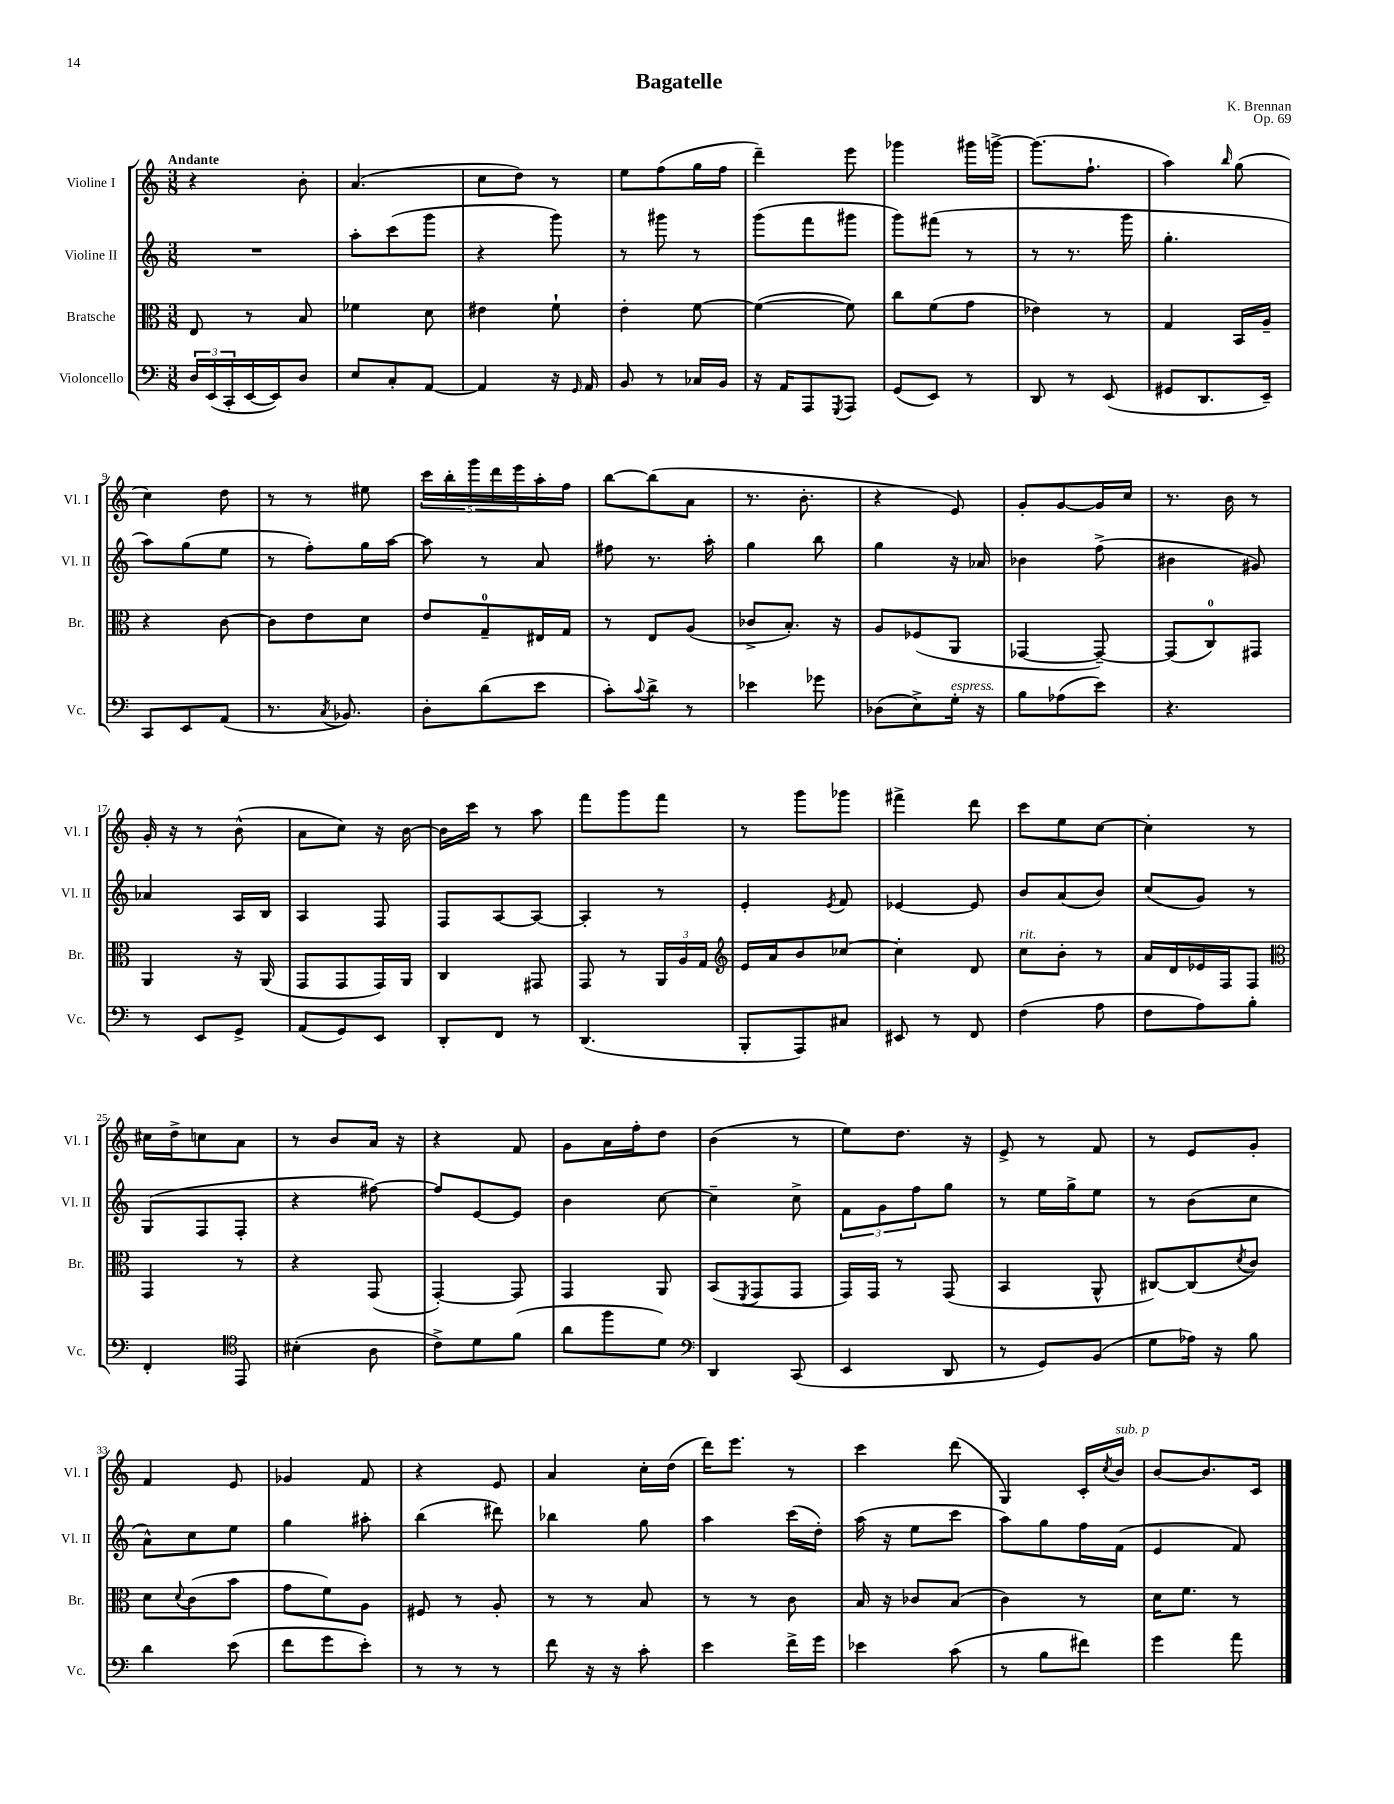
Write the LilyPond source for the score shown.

\header { title = "Bagatelle" composer = "K. Brennan" opus = "Op. 69" }
<<
\new StaffGroup <<
\new Staff = "s0" \with { instrumentName = "Violine I" shortInstrumentName = "Vl. I" } {
    \clef treble \key c \major \numericTimeSignature \time 3/8 \tempo "Andante"
    r4 b'8-. |
    a'4.( |
    c''8 d''8) r8 |
    e''8 f''8( g''16 f''16 |
    d'''4--) e'''8 |
    ges'''4 gis'''16 g'''16~-> |
    g'''8.( f''8.-! |
    a''4) \grace { b''16 } g''8( |
    c''4) d''8 |
    r8 r8 eis''8 |
    \tuplet 5/4 { c'''16 b''16-. g'''16 d'''16 e'''16 } a''16-. f''16 |
    b''8~ b''8( a'8 |
    r8. b'8.-. |
    r4 e'8) |
    g'8-. g'8~ g'16 c''16 |
    r8. b'16 r8 |
    g'16-. r16 r8 b'8-^( |
    a'8 c''8) r16 b'16~ |
    b'16 c'''16 r8 a''8 |
    f'''8 g'''8 f'''8 |
    r8 g'''8 ges'''8 |
    fis'''4-> d'''8 |
    c'''8 e''8 c''8~ |
    c''4-. r8 |
    cis''16 d''16-> c''8 a'8 |
    r8 b'8 a'16 r16 |
    r4 f'8 |
    g'8 a'16 f''16-. d''8 |
    b'4( r8 |
    e''8) d''8. r16 |
    e'8-> r8 f'8 |
    r8 e'8 g'8-. |
    f'4 e'8 |
    ges'4 f'8 |
    r4 e'8 |
    a'4 c''16-. d''16( |
    d'''16) e'''8. r8 |
    c'''4 d'''8( |
    g4) c'16-. \acciaccatura { c''8 } b'16^\markup { \italic "sub. p" } |
    b'8~ b'8. c'16 \bar "|." |
}
\new Staff = "s1" \with { instrumentName = "Violine II" shortInstrumentName = "Vl. II" } {
    \clef treble \key c \major \numericTimeSignature \time 3/8
    R4. |
    a''8-. c'''8( g'''8 |
    r4 g'''8) |
    r8 gis'''8 r8 |
    g'''8( f'''8 gis'''8 |
    g'''8) fis'''8( r8 |
    r8 r8. g'''16 |
    g''4.-. |
    a''8) g''8( e''8 |
    r8 f''8-.) g''16 a''16~ |
    a''8 r8 a'8 |
    fis''8 r8. a''16-. |
    g''4 b''8 |
    g''4 r16 aes'16 |
    bes'4 f''8->( |
    bis'4 gis'8) |
    aes'4 a16 b16 |
    a4 f8 |
    f8 a8~ a8~ |
    a4-. r8 |
    e'4-. \acciaccatura { e'8 } f'8 |
    ees'4~ ees'8 |
    b'8 a'8( b'8) |
    c''8( g'8) r8 |
    g8( f8 f8-. |
    r4 fis''8~) |
    fis''8 e'8~ e'8 |
    b'4 c''8~ |
    c''4-- c''8-> |
    \tuplet 3/2 { f'8 g'8 f''8 } g''8 |
    r8 e''16 g''16-> e''8 |
    r8 b'8( c''8 |
    a'8-^) c''8 e''8 |
    g''4 ais''8-. |
    b''4( dis'''8) |
    bes''4 g''8 |
    a''4 c'''16( d''16-.) |
    a''16( r16 e''8 c'''8 |
    a''8) g''8 f''16 f'16( |
    e'4 f'8) \bar "|." |
}
\new Staff = "s2" \with { instrumentName = "Bratsche" shortInstrumentName = "Br." } {
    \clef alto \key c \major \numericTimeSignature \time 3/8
    e8 r8 b8 |
    fes'4 d'8 |
    eis'4 f'8-! |
    e'4-. f'8~ |
    f'4~( f'8) |
    c''8 f'8( g'8 |
    ees'4) r8 |
    g4 b,16 a16-- |
    r4 c'8~ |
    c'8 e'8 d'8 |
    e'8 g8-0-- eis16 g16 |
    r8 e8 a8( |
    ces'8-> b8.-.) r16 |
    a8 fes8( a,8 |
    ges,4~ ges,8~--) |
    ges,8( c8-0) gis,8 |
    a,4 r16 a,16( |
    g,8 g,8 g,16) a,16 |
    c4 gis,8 |
    g,8 r8 \tuplet 3/2 { a,16 a16 g16 } |
    \clef treble e'16 a'16 b'8 ces''8~ |
    ces''4-. d'8 |
    c''8^\markup { \italic "rit." } b'8-. r8 |
    a'16 d'16 ees'16 f16 f8 |
    \clef alto g,4 r8 |
    r4 g,8( |
    g,4~-.) g,8 |
    g,4 a,8 |
    b,8( \acciaccatura { f,8 } g,8 g,8 |
    g,16) g,16 r8 g,8( |
    b,4 a,8-^ |
    cis8~) cis8( \acciaccatura { d'8 } c'8) |
    d'8 \appoggiatura { d'8 } c'8( b'8 |
    g'8 f'8) a8 |
    fis8 r8 a8-. |
    r8 r8 b8 |
    r8 r8 c'8 |
    b16 r16 ces'8 b8( |
    c'4) r8 |
    d'16 f'8. r8 \bar "|." |
}
\new Staff = "s3" \with { instrumentName = "Violoncello" shortInstrumentName = "Vc." } {
    \clef bass \key c \major \numericTimeSignature \time 3/8
    \tuplet 3/2 { d16 e,16( c,16-. } e,16~ e,16) d8 |
    e8 c8-. a,8~ |
    a,4 r16 \grace { g,16 } a,16 |
    b,8 r8 ces16 b,16 |
    r16 a,16 a,,8 \acciaccatura { g,,8 } a,,8 |
    g,8( e,8) r8 |
    d,8 r8 e,8( |
    gis,8 d,8. e,16--) |
    c,8 e,8 a,8( |
    r8. \acciaccatura { c8 } bes,8.) |
    d8-. d'8( e'8 |
    c'8-.) \appoggiatura { c'8 } d'8-> r8 |
    ees'4 ges'8 |
    des8( e8->) g16-.^\markup { \italic "espress." } r16 |
    b8 aes8( e'8) |
    r4. |
    r8 e,8 g,8-> |
    a,8( g,8) e,8 |
    d,8-. f,8 r8 |
    d,4.( |
    b,,8-. a,,8) cis8 |
    eis,8 r8 f,8 |
    f4( a8 |
    f8 a8) b8-. |
    f,4-. \clef tenor e,8 |
    bis4-.( a8 |
    c'8->) d'8 f'8( |
    a'8 f''8 d'8) |
    \clef bass d,4 c,8( |
    e,4 d,8 |
    r8 g,8) b,8( |
    g8 aes16) r16 b8 |
    d'4 e'8( |
    f'8 g'8 e'8-.) |
    r8 r8 r8 |
    f'8 r16 r16 c'8-. |
    e'4 f'16-> g'16 |
    ees'4 c'8( |
    r8 b8 fis'8) |
    g'4 a'8 \bar "|." |
}
>>
>>
